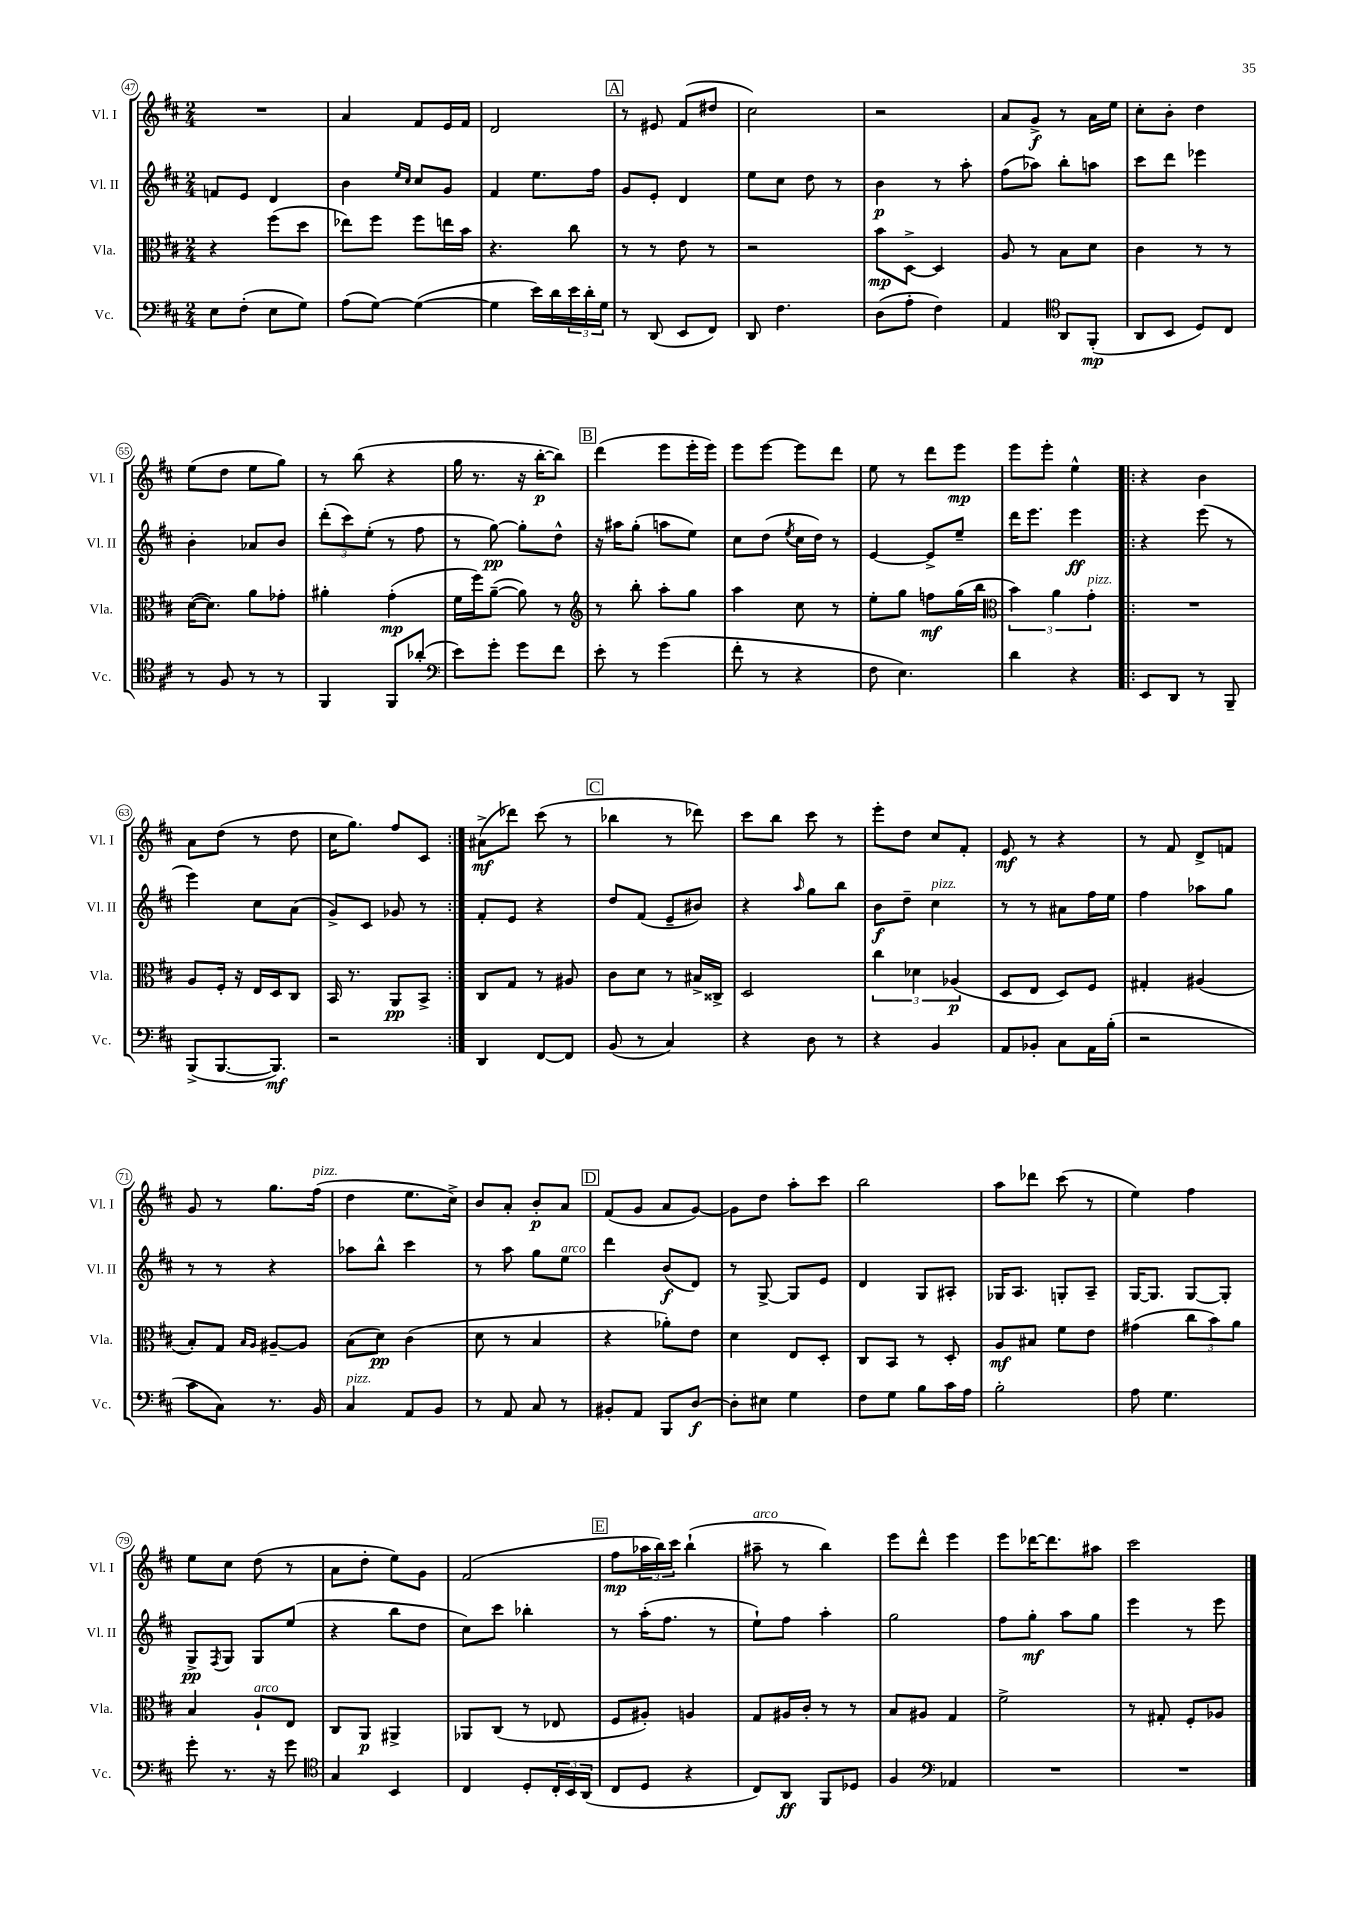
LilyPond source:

<<
\new StaffGroup <<
\new Staff = "s0" \with { instrumentName = "Vl. I" shortInstrumentName = "Vl. I" } {
    \clef treble \key d \major \numericTimeSignature \time 2/4
    R2 |
    a'4 fis'8 e'16 fis'16 |
    d'2 |
    \mark \markup { \box "A" } r8 eis'8 fis'8( dis''8 |
    cis''2) |
    r2 |
    a'8 g'8->\f r8 a'16 e''16 |
    cis''8-. b'8-. d''4 |
    e''8( d''8 e''8 g''8) |
    r8 b''8( r4 |
    g''16 r8. r16 b''16~-.\p b''8) |
    \mark \markup { \box "B" } d'''4( e'''8 e'''16-. e'''16) |
    e'''8 e'''8~ e'''8 d'''8 |
    e''8 r8 d'''8 e'''8\mp |
    e'''8 e'''8-. e''4-^ |
    \repeat volta 2 { r4 b'4 |
    a'8 d''8( r8 d''8 |
    cis''16 g''8.) fis''8 cis'8 | }
    ais'8->\mf( des'''8) cis'''8( r8 |
    \mark \markup { \box "C" } bes''4 r8 des'''8) |
    cis'''8 b''8 cis'''8 r8 |
    e'''8-. d''8 cis''8 fis'8-. |
    e'8\mf r8 r4 |
    r8 fis'8 d'8-> f'8 |
    g'8 r8 g''8. fis''16^\markup { \italic "pizz." }( |
    d''4 e''8. cis''16->) |
    b'8 a'8-. b'8-.\p a'8 |
    \mark \markup { \box "D" } fis'8( g'8 a'8 g'8~) |
    g'8 d''8 a''8-. cis'''8 |
    b''2 |
    a''8 des'''8 cis'''8( r8 |
    e''4) fis''4 |
    e''8 cis''8 d''8( r8 |
    a'8 d''8-. e''8) g'8 |
    fis'2( |
    \mark \markup { \box "E" } fis''8\mp \tuplet 3/2 { aes''16 b''16) cis'''16 } b''4-!( |
    ais''8--^\markup { \italic "arco" } r8 b''4) |
    e'''8 d'''8-^ e'''4 |
    e'''8 des'''16~ des'''8. ais''8 |
    cis'''2 \bar "|." |
}
\new Staff = "s1" \with { instrumentName = "Vl. II" shortInstrumentName = "Vl. II" } {
    \clef treble \key d \major \numericTimeSignature \time 2/4
    f'8 e'8 d'4 |
    b'4 \grace { e''16 cis''16 } cis''8 g'8 |
    fis'4 e''8. fis''16 |
    \mark \markup { \box "A" } g'8 e'8-. d'4 |
    e''8 cis''8 d''8 r8 |
    b'4\p r8 a''8-. |
    fis''8( aes''8) b''8-. a''8 |
    cis'''8 d'''8 ees'''4 |
    b'4-. aes'8 b'8 |
    \tuplet 3/2 { d'''8-.( cis'''8) e''8-.( } r8 fis''8 |
    r8 g''8~\pp) g''8-. d''8-^ |
    \mark \markup { \box "B" } r16 ais''16 g''8-.( a''8 e''8) |
    cis''8 d''8( \acciaccatura { e''8 } cis''16 d''16) r8 |
    e'4~ e'8-> e''8-- |
    d'''16 e'''8. e'''4\ff |
    \repeat volta 2 { r4 e'''8( r8 |
    e'''4) cis''8 a'8( |
    g'8->) cis'8 ges'8 r8 | }
    fis'8-. e'8 r4 |
    \mark \markup { \box "C" } d''8 fis'8( e'8-- bis'8) |
    r4 \grace { a''16 } g''8 b''8 |
    b'8\f d''8-- cis''4^\markup { \italic "pizz." } |
    r8 r8 ais'8 fis''16 e''16 |
    fis''4 aes''8 g''8 |
    r8 r8 r4 |
    aes''8 b''8-^ cis'''4 |
    r8 a''8 g''8 e''8^\markup { \italic "arco" } |
    \mark \markup { \box "D" } d'''4 b'8\f( d'8) |
    r8 g8~-> g8 e'8 |
    d'4 g8 ais8-. |
    ges16 a8. g8-. a8-- |
    g16~ g8. g8~ g8-. |
    g8->\pp \acciaccatura { fis8 } g8 g8 e''8( |
    r4 b''8 d''8 |
    cis''8) cis'''8 bes''4-. |
    \mark \markup { \box "E" } r8 a''16-.( fis''8. r8 |
    e''8-!) fis''8 a''4-. |
    g''2 |
    fis''8 g''8-.\mf a''8 g''8 |
    e'''4 r8 e'''8 \bar "|." |
}
\new Staff = "s2" \with { instrumentName = "Vla." shortInstrumentName = "Vla." } {
    \clef alto \key d \major \numericTimeSignature \time 2/4
    r4 fis''8( d''8 |
    ees''8) fis''8 fis''8 e''16 b'16 |
    r4. cis''8 |
    \mark \markup { \box "A" } r8 r8 e'8 r8 |
    r2 |
    b'8\mp d8~-> d4 |
    a8 r8 b8 d'8 |
    cis'4 r8 r8 |
    d'16~( d'8.) a'8 ges'8-. |
    ais'4-. g'4-.\mp( |
    fis'16 fis''16) a'8~--( a'8) r8 |
    \mark \markup { \box "B" } \clef treble r8 b''8-. a''8-. g''8 |
    a''4 cis''8 r8 |
    e''8-. g''8 f''8\mf g''16( b''16 |
    \clef alto \tuplet 3/2 { b'4) a'4 g'4-.^\markup { \italic "pizz." } } |
    \repeat volta 2 { R2 |
    a8 fis16-. r16 e16 d16 cis8 |
    b,16 r8. a,8\pp b,8-> | }
    cis8 g8 r8 ais8 |
    \mark \markup { \box "C" } cis'8 d'8 r8 bis16-> cisis16-> |
    d2 |
    \tuplet 3/2 { cis''4 des'4 aes4\p( } |
    d8 e8 d8) fis8 |
    gis4-. ais4( |
    b8-.) g8 \grace { b16 a16 } ais8~-- ais8 |
    b8( d'8\pp) cis'4( |
    d'8 r8 b4 |
    \mark \markup { \box "D" } r4 aes'8-.) e'8 |
    d'4 e8 d8-. |
    cis8 b,8 r8 d8-. |
    a8\mf bis8 fis'8 e'8 |
    gis'4( \tuplet 3/2 { cis''8 b'8) a'8 } |
    b4 a8-!^\markup { \italic "arco" } e8 |
    cis8 a,8\p ais,4-> |
    aes,8 cis8( r8 ees8 |
    \mark \markup { \box "E" } fis8 ais8-.) a4 |
    g8 ais16 cis'16-. r8 r8 |
    b8 ais8 g4 |
    fis'2-> |
    r8 gis8-. fis8-. aes8 \bar "|." |
}
\new Staff = "s3" \with { instrumentName = "Vc." shortInstrumentName = "Vc." } {
    \clef bass \key d \major \numericTimeSignature \time 2/4
    e8 fis8-.( e8 g8) |
    a8( g8~) g4~( |
    g4 e'16) d'16 \tuplet 3/2 { e'16 d'16-. g16 } |
    \mark \markup { \box "A" } r8 d,8( e,8 fis,8) |
    d,8 fis4. |
    d8( a8-. fis4) |
    a,4 \clef tenor a,8 fis,8-.\mp( |
    a,8 b,8 d8) cis8 |
    r8 fis8 r8 r8 |
    fis,4 fis,8 aes'8-.( |
    \clef bass e'8) g'8-. g'8 fis'8 |
    \mark \markup { \box "B" } e'8-. r8 g'4( |
    fis'8-. r8 r4 |
    fis8 e4.) |
    d'4 r4 |
    \repeat volta 2 { e,8 d,8 r8 b,,8-- |
    b,,8->( b,,8.~ b,,8.\mf) |
    r2 | }
    d,4 fis,8~ fis,8 |
    \mark \markup { \box "C" } b,8( r8 cis4) |
    r4 d8 r8 |
    r4 b,4 |
    a,8 bes,8-. cis8 a,16 b16-.( |
    r2 |
    cis'8 cis8) r8. b,16 |
    cis4^\markup { \italic "pizz." } a,8 b,8 |
    r8 a,8 cis8 r8 |
    \mark \markup { \box "D" } bis,8-. a,8 b,,8 d8~\f |
    d8-. eis8 g4 |
    fis8 g8 b8 cis'16 a16 |
    b2-. |
    a8 g4. |
    g'8-. r8. r16 g'8 |
    \clef tenor g4 b,4 |
    cis4 d8-. \tuplet 3/2 { cis16-. b,16 a,16( } |
    \mark \markup { \box "E" } cis8 d8 r4 |
    cis8) a,8\ff fis,8 des8 |
    fis4 \clef bass aes,4 |
    R2 |
    R2 \bar "|." |
}
>>
>>
\layout { \context { \Score currentBarNumber = #47 \override BarNumber.stencil = #(make-stencil-circler 0.1 0.3 ly:text-interface::print) } }
